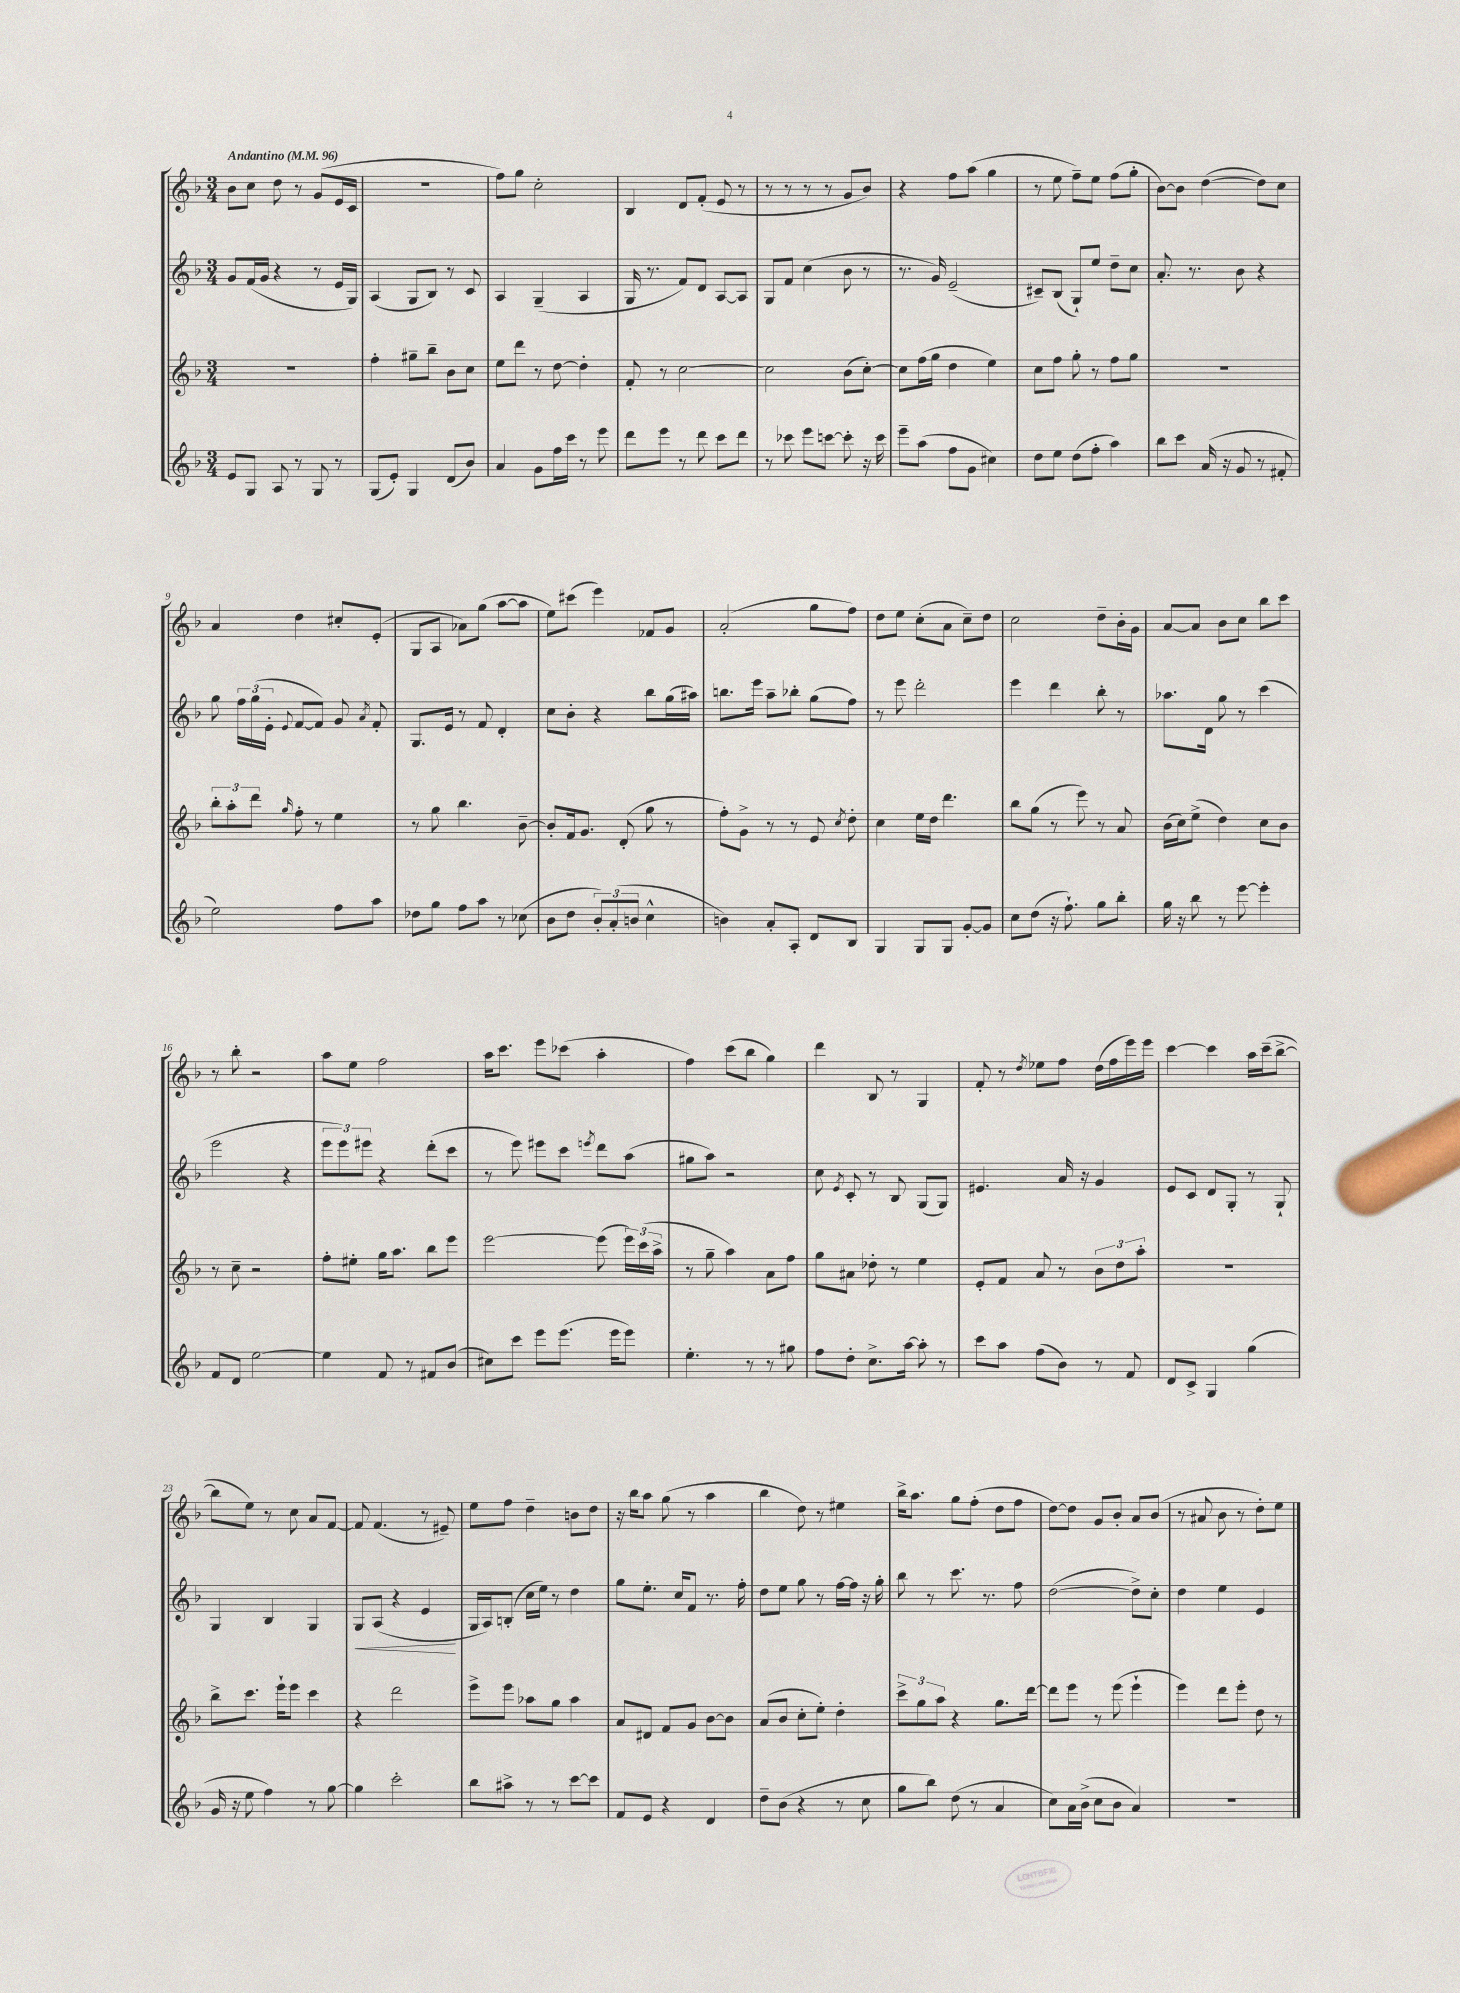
<<
\new StaffGroup <<
\new Staff = "s0" {
    \clef treble \key f \major \numericTimeSignature \time 3/4 \tempo "Andantino" 4 = 96
    \autoBeamOff bes'8[ c''8] d''8 r8 g'8[( e'16 c'16] |
    R2. |
    f''8[) g''8] c''2-. |
    bes4 d'8[ f'8]-.( e'8 r8 |
    r8 r8 r8 r8 g'8[ bes'8]) |
    r4 f''8[ a''8]( g''4 |
    r8 e''8 f''8[--) e''8] f''8[( g''8]-. |
    bes'8[~) bes'8] d''4~( d''8[) c''8] |
    a'4 d''4 cis''8[-. e'8]-.( |
    g8[ a8] aes'8[) g''8]( a''8[~ a''8] |
    e''8[) cis'''8]( e'''4) fes'8[ g'8] |
    a'2-.( g''8[ f''8]) |
    d''8[ e''8] c''8[-.( a'8] c''8[--) d''8] |
    c''2 d''8[-- bes'16-. g'16] |
    a'8[~ a'8] bes'8[ c''8] bes''8[ c'''8] |
    r8 bes''8-. r2 |
    a''8[ e''8] f''2 |
    a''16[ c'''8.] e'''8[ ces'''8]( a''4-. |
    f''4) c'''8[( bes''8] g''4) |
    d'''4 bes8 r8 g4 |
    f'8-. r8 \acciaccatura { d''8 } ees''8[ f''8] d''16[( f''16 e'''16) e'''16] |
    c'''4~ c'''4 a''16[ c'''16--( bes''8]~-> |
    bes''8[ e''8]) r8 c''8 a'8[ f'8]~ |
    f'8 f'4.( r8 eis'8--) |
    e''8[ f''8] d''4-- b'8[ d''8] |
    r16 bes''16[ a''8] g''8( r8 a''4 |
    bes''4 d''8) r8 eis''4 |
    bes''16[-> a''8.] g''8[ f''8]-.( d''8[ f''8] |
    d''8[~) d''8] g'8[ bes'8]-. a'8[ bes'8]( |
    r8 ais'8 bes'8 r8 d''8[-.) e''8] \bar "|." |
}
\new Staff = "s1" {
    \clef treble \key f \major \numericTimeSignature \time 3/4
    \autoBeamOff g'8[ f'16( g'16] r4 r8 e'16[ g16]) |
    a4( g8[ bes8]) r8 c'8 |
    a4 g4--( a4 |
    g16 r8. f'8[) d'8] a8[~ a8] |
    g8[ f'8] c''4( bes'8 r8 |
    r8. g'16) e'2--( |
    cis'8[--) bes8]( g8[-!) e''8] d''8[-- c''8] |
    a'8.-. r8. bes'8 r4 |
    g''8 \tuplet 3/2 { f''16[ g''16( e'16]-. } \appoggiatura { e'8 } f'8[~ f'8]) g'8 \acciaccatura { a'8 } f'8-. |
    g8.[ e'16] r8 f'8 d'4-. |
    c''8[ bes'8]-. r4 bes''8[ g''16( ais''16]) |
    b''8.[ e'''16] a''8[-- bes''8]-. g''8[( f''8]) |
    r8 e'''8 d'''2-. |
    e'''4 d'''4 bes''8-. r8 |
    aes''8.[ d'16] g''8 r8 c'''4( |
    e'''2 r4 |
    \tuplet 3/2 { e'''8[ e'''8) eis'''8] } r4 d'''8[-.( c'''8] |
    r8 e'''8) eis'''8[ c'''8] \acciaccatura { e'''8 } d'''8[ a''8]( |
    gis''8[ a''8]) r2 |
    c''8 \acciaccatura { e'8 } c'8-. r8 bes8 g8[( g8]) |
    eis'4. a'16 r16 g'4 |
    e'8[ c'8] d'8[ g8]-. r8 g8-! |
    g4 bes4 g4 |
    g8[\< a8]( r4 e'4\! |
    g16[ a16) b8]-.( c''16[ e''16]) r8 d''4 |
    g''8[ e''8.]-. c''16[ f'8] r8. f''16-. |
    d''8[ e''8] g''8 r8 f''16[~ f''16] r16 g''16-. |
    bes''8 r8 c'''8. r8. f''8 |
    d''2~( d''8[->) c''8]-. |
    d''4 e''4 e'4 \bar "|." |
}
\new Staff = "s2" {
    \clef treble \key f \major \numericTimeSignature \time 3/4
    \autoBeamOff R2. |
    f''4-. gis''8[-- bes''8]-- bes'8[ c''8] |
    e''8[ d'''8] r8 d''8~ d''4-. |
    f'8-. r8 c''2~ |
    c''2 bes'8[( c''8]~-.) |
    c''8[ f''16( g''16] d''4 e''4) |
    c''8[ f''8] g''8-. r8 f''8[ g''8] |
    R2. |
    \tuplet 3/2 { bes''8[-. a''8-. d'''8] } \grace { g''16 } f''8-. r8 e''4 |
    r8 g''8 bes''4. bes'8~-- |
    bes'8[-. f'16 g'8.] d'8-.( g''8 r8 |
    f''8[-.) g'8]-> r8 r8 e'8 \acciaccatura { c''8 } d''8-. |
    c''4 e''16[ d''16] d'''4. |
    bes''8[ g''8]( r8 e'''8) r8 a'8 |
    bes'16[( c''16) e''8]->( d''4) c''8[ bes'8] |
    r8 c''8-- r2 |
    f''8[-. eis''8]-. g''16[ a''8.] bes''8[ e'''8] |
    e'''2~ e'''8( \tuplet 3/2 { e'''16[) c'''16( a''16]-> } |
    r8 g''8-- a''4) a'8[ f''8] |
    g''8[ ais'8] des''8-. r8 e''4 |
    e'8[-. f'8] a'8 r8 \tuplet 3/2 { bes'8[ d''8 a''8]-. } |
    R2. |
    bes''8[-> c'''8.] e'''16[-! e'''8] c'''4 |
    r4 d'''2 |
    e'''8[-> e'''8] aes''8[ g''8] aes''4 |
    a'8[ dis'8] f'8[ g'8] bes'8[~ bes'8] |
    a'8[( bes'8] c''8[-. e''8]-.) d''4-. |
    \tuplet 3/2 { c'''8[-> g''8 a''8] } r4 g''8.[ d'''16]~ |
    d'''8[ e'''8] r8 e'''8( e'''4-! |
    e'''4) d'''8[ e'''8]-. d''8 r8 \bar "|." |
}
\new Staff = "s3" {
    \clef treble \key f \major \numericTimeSignature \time 3/4
    \autoBeamOff e'8[ g8] a8 r8 g8 r8 |
    g8[( e'8]-.) g4 d'8[( bes'8]) |
    a'4 g'8[ f''16 c'''16] r8 e'''8 |
    d'''8[ e'''8] r8 d'''8 c'''8[ d'''8] |
    r8 ces'''8 e'''8[ c'''8]~ c'''8-. r16 c'''16 |
    e'''8[-- a''8]( f''8[ g'8] cis''4) |
    d''8[ e''8] d''8[( f''8]-. a''4) |
    bes''8[ c'''8] a'16( r16 g'8 r8 fis'8-. |
    e''2) f''8[ a''8] |
    des''8[ g''8] f''8[ a''8] r8 ces''8( |
    bes'8[ d''8] \tuplet 3/2 { bes'8[-.) a'8-.( b'8] } c''4-^ |
    b'4) a'8[-. a8]-. d'8[ bes8] |
    g4 g8[ g8] g'8[~-. g'8] |
    c''8[ d''8]( r16 f''8.-!) g''8[ bes''8]-. |
    g''16 r16 bes''8 r8 e'''8~ e'''4-. |
    f'8[ d'8] e''2~ |
    e''4 f'8 r8 fis'8[ bes'8]( |
    cis''8[) c'''8] e'''8[ e'''8.]( e'''16[ e'''8]) |
    e''4.-. r8 r8 gis''8 |
    f''8[ d''8]-. c''8.[-> a''16]~ a''8-. r8 |
    c'''8[ a''8] f''8[( bes'8]) r8 f'8 |
    d'8[ c'8]-> g4 g''4( |
    g'16 r16 e''8 f''4) r8 g''8~ |
    g''4 c'''2-. |
    bes''8[ ais''8]-> r8 r8 c'''8[~ c'''8] |
    f'8[ e'8] r4 d'4 |
    d''8[-- bes'8]( r4 r8 c''8 |
    g''8[ bes''8]) d''8( r8 a'4 |
    c''8[) a'16 bes'16]->( c''8[ bes'8] a'4) |
    R2. \bar "|." |
}
>>
>>
